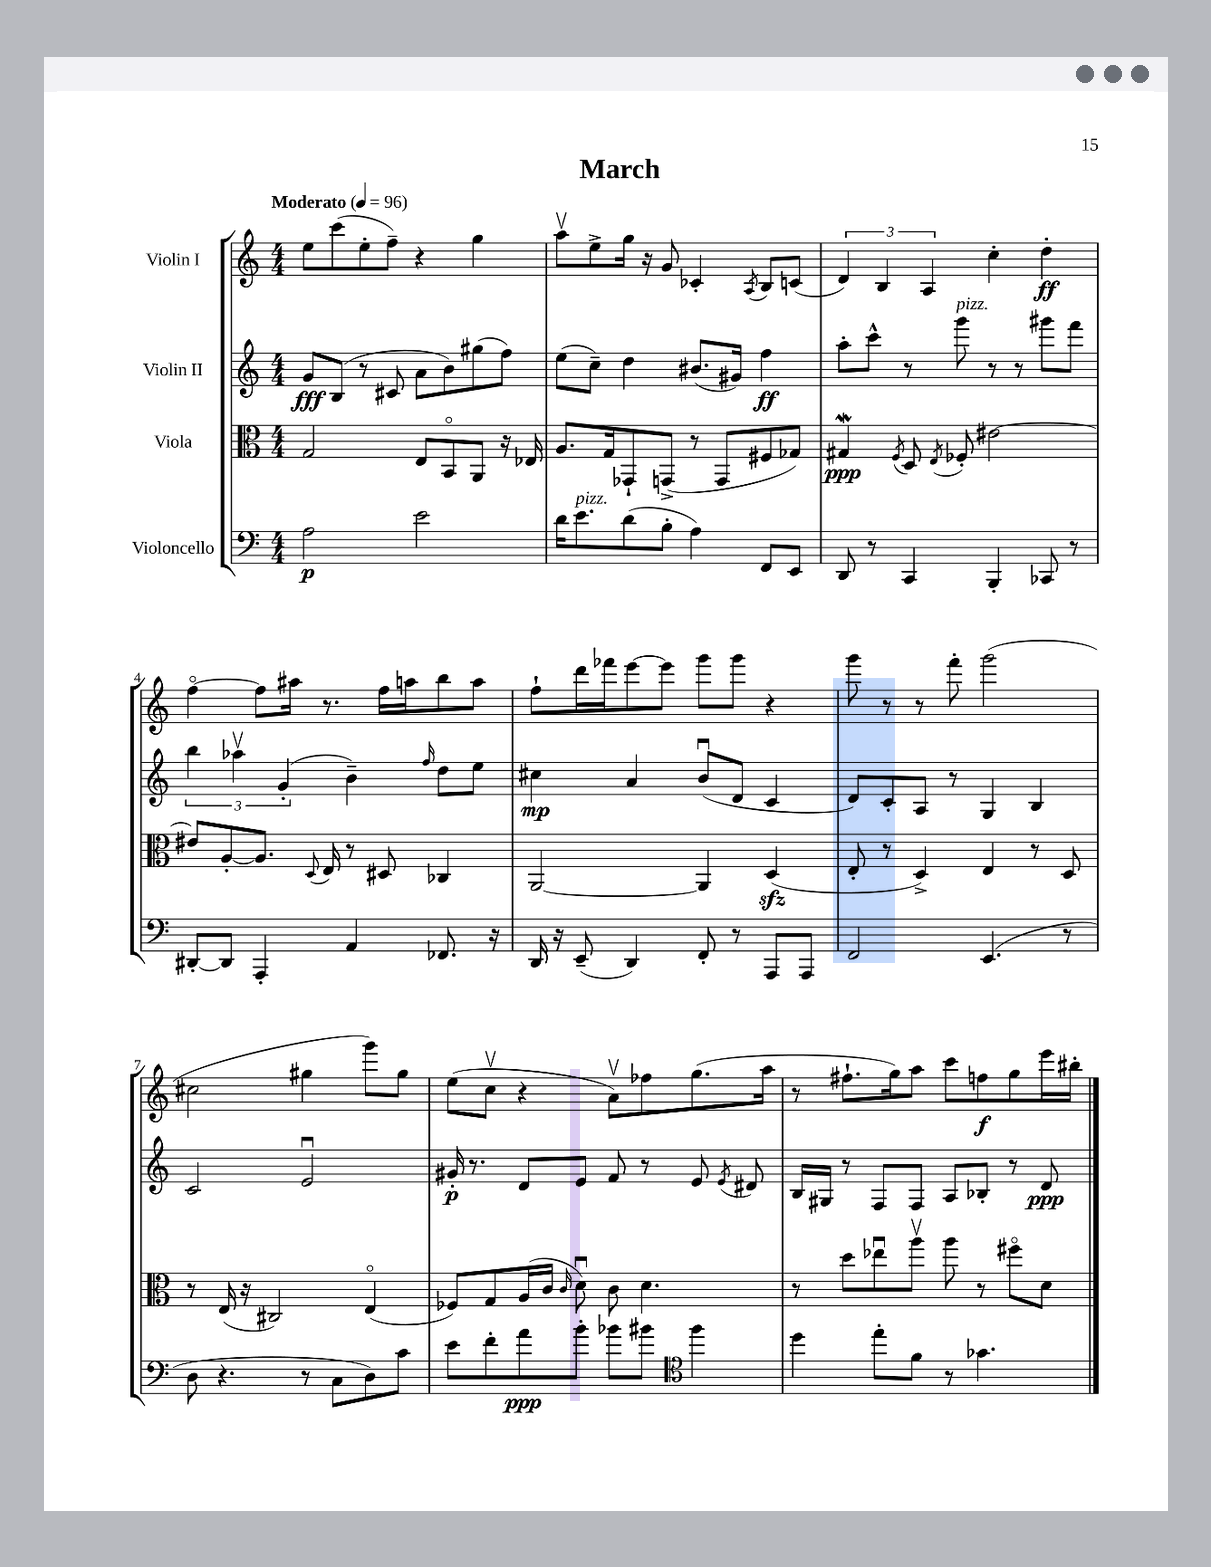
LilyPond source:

\header { title = "March" }
<<
\new StaffGroup <<
\new Staff = "s0" \with { instrumentName = "Violin I" } {
    \clef treble \key c \major \numericTimeSignature \time 4/4 \tempo "Moderato" 4 = 96
    \autoBeamOff e''8[ c'''8( e''8-. f''8]--) r4 g''4 |
    a''8[\upbow e''8-> g''16] r16 g'8 ces'4-. \acciaccatura { a8 } b8[ c'8]( |
    \tuplet 3/2 { d'4) b4 a4 } c''4-. d''4-.\ff |
    f''4~\flageolet f''8[ ais''16] r8. f''16[ a''16 b''8 a''8] |
    f''8[-! d'''16 fes'''16 e'''8~ e'''8] g'''8[ g'''8] r4 |
    g'''8 r8 r8 f'''8-. g'''2( |
    cis''2 gis''4 g'''8[) gis''8] |
    e''8[( c''8]\upbow r4 a'8[\upbow) fes''8 g''8.( a''16] |
    r8 fis''8.[-! g''16) a''8] c'''8[ f''8\f g''8 e'''16 bis''16]-. \bar "|." |
}
\new Staff = "s1" \with { instrumentName = "Violin II" } {
    \clef treble \key c \major \numericTimeSignature \time 4/4
    \autoBeamOff g'8[\fff b8]( r8 cis'8 a'8[ b'8) gis''8( f''8]) |
    e''8[( c''8]--) d''4 bis'8.[( gis'16]) f''4\ff |
    a''8[-. c'''8]-^ r8 g'''8^\markup { \italic "pizz." } r8 r8 gis'''8[ f'''8] |
    \tuplet 3/2 { b''4 aes''4\upbow g'4-.( } b'4--) \grace { f''16 } d''8[ e''8] |
    cis''4\mp a'4 b'8[\downbow( d'8] c'4 |
    d'8[) c'8-. a8] r8 g4 b4 |
    c'2 e'2\downbow |
    gis'16-.\p r8. d'8[ e'8] f'8 r8 e'8 \acciaccatura { e'8 } dis'8 |
    b16[ gis16] r8 f8[ f8] a8[ bes8]-. r8 d'8\ppp \bar "|." |
}
\new Staff = "s2" \with { instrumentName = "Viola" } {
    \clef alto \key c \major \numericTimeSignature \time 4/4
    \autoBeamOff g2 e8[ b,8\flageolet a,8] r16 ees16 |
    a8.[ g16 ges,8-! g,8]->( r8 g,8[ fis8 ges8]) |
    gis4\mordent\ppp \acciaccatura { f8 } d8 \acciaccatura { e8 } fes8-. eis'2~ |
    eis'8[ a8~-. a8.] \appoggiatura { d8 } e16 r8 dis8 ces4 |
    a,2~ a,4 d4\sfz( |
    e8-. r8 d4->) e4 r8 d8 |
    r8 e16( r16 cis2) e4\flageolet( |
    fes8[) g8 a16( c'16] \grace { c'16 } d'8\downbow) c'8 d'4. |
    r8 d''8[ ees''8\downbow a''8]\upbow a''8 r8 fis''8[\flageolet d'8] \bar "|." |
}
\new Staff = "s3" \with { instrumentName = "Violoncello" } {
    \clef bass \key c \major \numericTimeSignature \time 4/4
    \autoBeamOff a2\p e'2 |
    d'16[ e'8.^\markup { \italic "pizz." } d'8( b8]-. a4) f,8[ e,8] |
    d,8 r8 c,4 b,,4-. ces,8 r8 |
    dis,8[~-. dis,8] a,,4-. a,4 fes,8. r16 |
    d,16 r16 e,8--( d,4) f,8-. r8 a,,8[ a,,8] |
    f,2 e,4.( r8 |
    d8 r4. r8 c8[ d8) c'8] |
    e'8[ f'8-. a'8\ppp b'8]-. bes'8[ bis'8] \clef tenor f''4 |
    d''4 e''8[-. f'8] r8 ges'4. \bar "|." |
}
>>
>>
